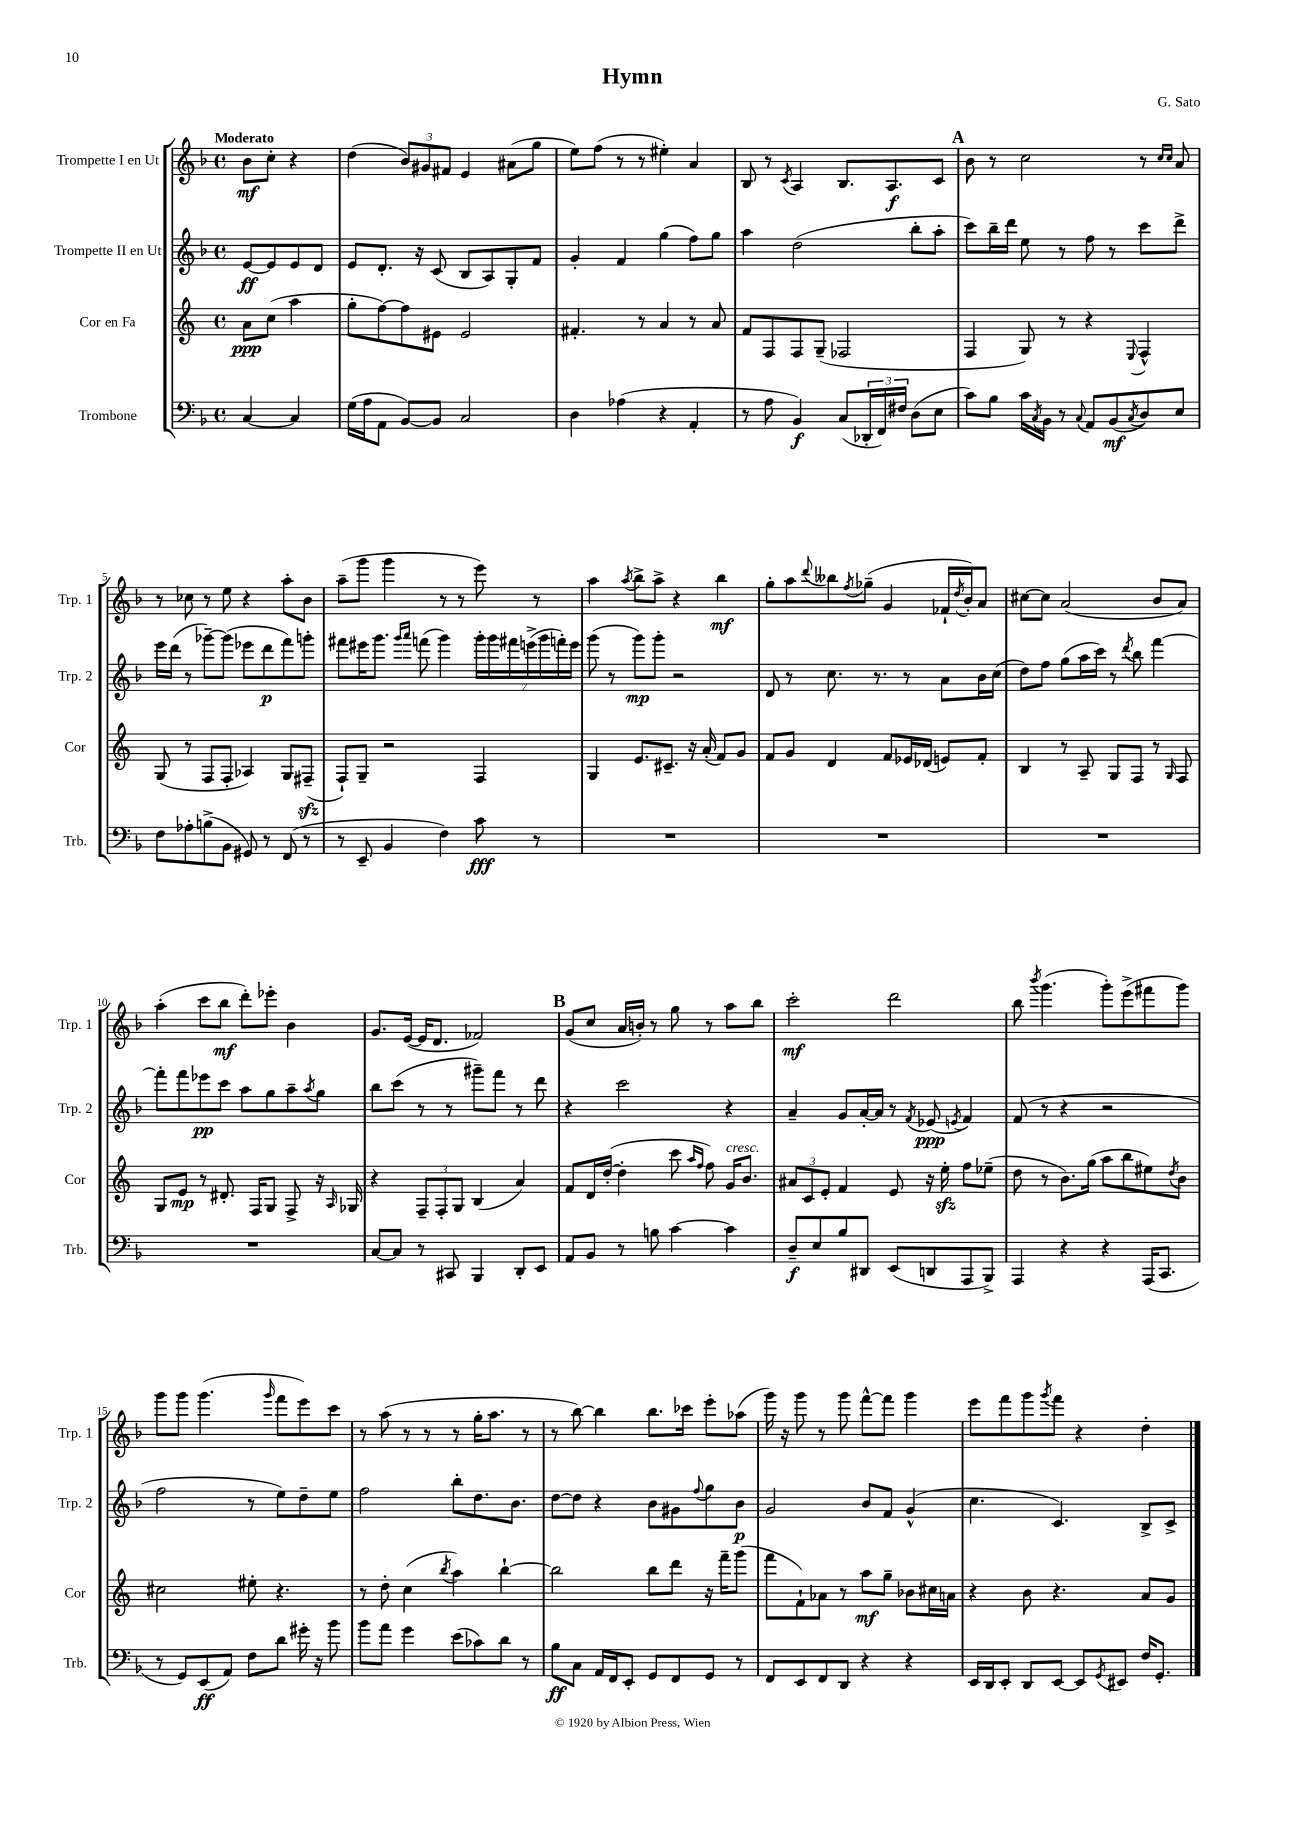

**kern	**kern	**kern	**kern
*staff4	*staff3	*staff2	*staff1
*clefF4	*clefG2	*clefG2	*clefG2
*k[b-]	*k[]	*k[b-]	*k[b-]
*M4/4	*M4/4	*M4/4	*M4/4
*met(c)	*met(c)	*met(c)	*met(c)
[4C	8a	[8e	8b-
.	(8cc	8e]	8cc'
4C]	4aa	8e	4r
.	.	8d	.
=	=	=	=
(16G	8gg'	8e	(4dd
16A	.	.	.
8AA	[8ff)	8.d'	.
[8BB-)	8ff]	.	12b-)
.	.	16r	.
.	.	.	12g#
8BB-]	8e#	(8c	.
.	.	.	12f#
2C	2e#	8B-	4e
.	.	8A)	.
.	.	8G'	(8a#
.	.	8f	8gg
=	=	=	=
4D	4.f#'	4g'	8ee)
.	.	.	(8ff
(4A-	.	4f	8r
.	8r	.	8r
4r	4a	(4gg	4ee#')
4AA'	8r	8ff)	4a
.	8a	8gg	.
=	=	=	=
8r	8f	4aa	8B-
8A	8F	.	8r
.	.	.	8qc
4BB-)	8F	(2dd	4A
.	(8G~	.	.
(8C	2F-	.	8.B-
24DD-'	.	.	.
24FF)	.	.	.
.	.	.	8.A
24F#	.	.	.
(8D	.	8bb-'	.
8E	.	8aa'	8c
=	=	=	=
8c)	4F	8ccc)	8b-
8B-	.	16bb-~	8r
.	.	16ddd	.
16c	8G)	8ee	2cc
8qC	.	.	.
16BB-	.	.	.
8r	8r	8r	.
8qqC	.	.	.
8AA	4r	8ff	.
(8BB-	.	8r	.
8qC	8qqE	.	.
8D)	4F^^	8ccc	8r
.	.	.	16qqcc
.	.	.	16qqcc
8E	.	8ddd^	8a
=	=	=	=
8F	(8G	16eee	8r
.	.	(16ddd	.
8A-'	8r	8r	8cc-
(8B^	8F	[8ggg-~)	8r
8BB-	8F'	(8ggg-]	8ee
8GG#)	4A-)	8eee-	4r
8r	.	8ddd	.
(8FF	8G	8fff)	8aa'
8r	(8F#~	8ggg'	8b-
=	=	=	=
8r	8F`)	8fff#	(8aa~
8EE~	8G~	16eee#	8ggg
.	.	8.ggg	.
4BB-	2r	.	4ggg
.	.	16qqggg	.
.	.	16qqaaa	.
.	.	(8fff	.
4F)	.	4ggg)	8r
.	.	.	8r
8c	4F	28ggg'	8eee)
.	.	28ggg	.
.	.	28fff#	.
.	.	(28eee^	.
8r	.	.	8r
.	.	28ggg	.
.	.	28fff')	.
.	.	28eee	.
=	=	=	=
1r	4G	(8ggg	4aa
.	.	8r	.
.	.	.	8qaa
.	8.e	8ggg)	8bb-^
.	.	8ggg'	8aa^
.	8.c#~	.	.
.	.	2r	4r
.	16r	.	.
.	(16a'	.	.
.	8f)	.	4bb-
.	8g	.	.
=	=	=	=
1r	8f	8d	8gg'
.	8g	8r	8aa
.	.	.	8qqddd
.	4d	8.cc	8bb--
.	.	.	8qff
.	.	.	(8gg-~
.	.	8.r	.
.	8f	.	4g
.	16e-	8r	.
.	(16d-	.	.
.	8e)	8a	16f-`
.	.	.	8qdd
.	.	.	16b-')
.	8f'	16b-	8a
.	.	(16cc	.
=	=	=	=
1r	4B	8dd)	[8cc#
.	.	8ff	8cc#]
.	8r	(8gg	(2a
.	8A~	16aa	.
.	.	16ccc)	.
.	8G	8r	.
.	.	8qddd	.
.	8F	8bb-	.
.	8r	[4fff	8b-
.	16qqG	.	.
.	8F	.	8a)
=	=	=	=
1r	8G	8fff']	(4aa'
.	8e	8fff	.
.	8r	8eee-	8ccc
.	8.d#'	8ccc	8bb-
.	.	8aa	8ddd')
.	16F	.	.
.	8G	8gg	8eee-'
.	8F^	8aa~	4b-
.	.	8qaa	.
.	16r	8gg	.
.	16qqA	.	.
.	16G-	.	.
=	=	=	=
[8C	4r	8bb-	8.g
8C]	.	(8ccc	.
.	.	.	([16e
8r	12F~	8r	16e]
.	.	.	8.d
.	12F'	.	.
8CC#	.	8r	.
.	12G	.	.
4BBB-	(4B	8ggg#~)	2f-)
.	.	8fff	.
8DD'	4a)	8r	.
8EE	.	8ddd	.
=	=	=	=
8AA	8f	4r	(8g
8BB-	16d	.	8cc
.	([16dd'	.	.
8r	4dd']	2ccc	16a
.	.	.	16b')
8B	.	.	8r
[4c	8ccc	.	8gg
.	16qqaa	.	.
.	16qqff	.	.
.	8ff)	.	8r
4c]	16g	4r	8aa
.	8.b	.	.
.	.	.	8bb-
=	=	=	=
8D~	12a#	4a~	2ccc'
.	12c	.	.
8E	.	.	.
.	12e'	.	.
8B-	4f	8g	.
8DD#	.	[16a'	.
.	.	16a]	.
(8EE	8e	8r	2ddd
.	.	8qf	.
8DD	16r	(8e-	.
.	16ee'	.	.
.	.	8qe	.
8AAA	8ff	4f)	.
8BBB-^)	(8ee-~	.	.
=	=	=	=
4AAA	8dd	(8f	8bb-
.	.	.	8qbbb-
.	8r	8r	(4.ggg
4r	8.b)	4r	.
.	(16gg	.	.
4r	8aa	2r	8ggg')
.	8bb	.	(8eee^
(16AAA	8ee#)	.	8fff#
8.CC	.	.	.
.	8qdd	.	.
.	8b	.	8ggg)
=	=	=	=
8r	2cc#	2ff	8ggg
8GG)	.	.	8ggg
(8EE	.	.	(4.ggg
8AA)	.	.	.
8F	8ee#'	8r	.
.	.	.	16qqggg
8d	4.r	8ee)	8fff
16g#'	.	8dd~	8eee)
16r	.	.	.
8b-	.	8ee	8ccc
=	=	=	=
8b-	8r	2ff	8r
8a	8dd'	.	(8aa
4g	(4cc	.	8r
.	.	.	8r
.	8qbb	.	.
(8e	4aa)	8bb-'	8r
8c-)	.	8.dd	16gg'
.	.	.	8.aa
8d	[4bb`	.	.
.	.	8.b-	.
8r	.	.	8r
=	=	=	=
8B-	2bb]	[8dd	8r
8C	.	8dd]	[8bb-)
16AA	.	4r	4bb-]
16FF	.	.	.
8EE'	.	.	.
8GG	8bb	8b-	8.bb-
8FF	8ddd	8g#	.
.	.	.	16ccc-
.	.	8qqff	.
8GG	16r	8gg	8eee'
.	16fff~	.	.
8r	(8ggg	8b-	(8aa-
=	=	=	=
8FF	8fff	2g	16ggg)
.	.	.	16r
8EE	8f`)	.	8ggg
8FF	8a-	.	8r
8DD	8r	.	8ggg
4r	8aa	8b-	[8fff^^
.	8gg~	8f	8fff]
4r	8b-	(4g^^	4ggg
.	16cc#	.	.
.	16a	.	.
=	=	=	=
16EE	4r	4.cc	8eee
16DD	.	.	.
8EE'	.	.	8fff
8DD	8b	.	8ggg
.	.	.	8qggg
[8EE	4.r	4.c)	8fff
8EE]	.	.	4r
8qGG	.	.	.
8EE#	.	.	.
16F	8a	8B-^	4dd'
8.GG'	.	.	.
.	8g	8c^	.
==	==	==	==
*-	*-	*-	*-
